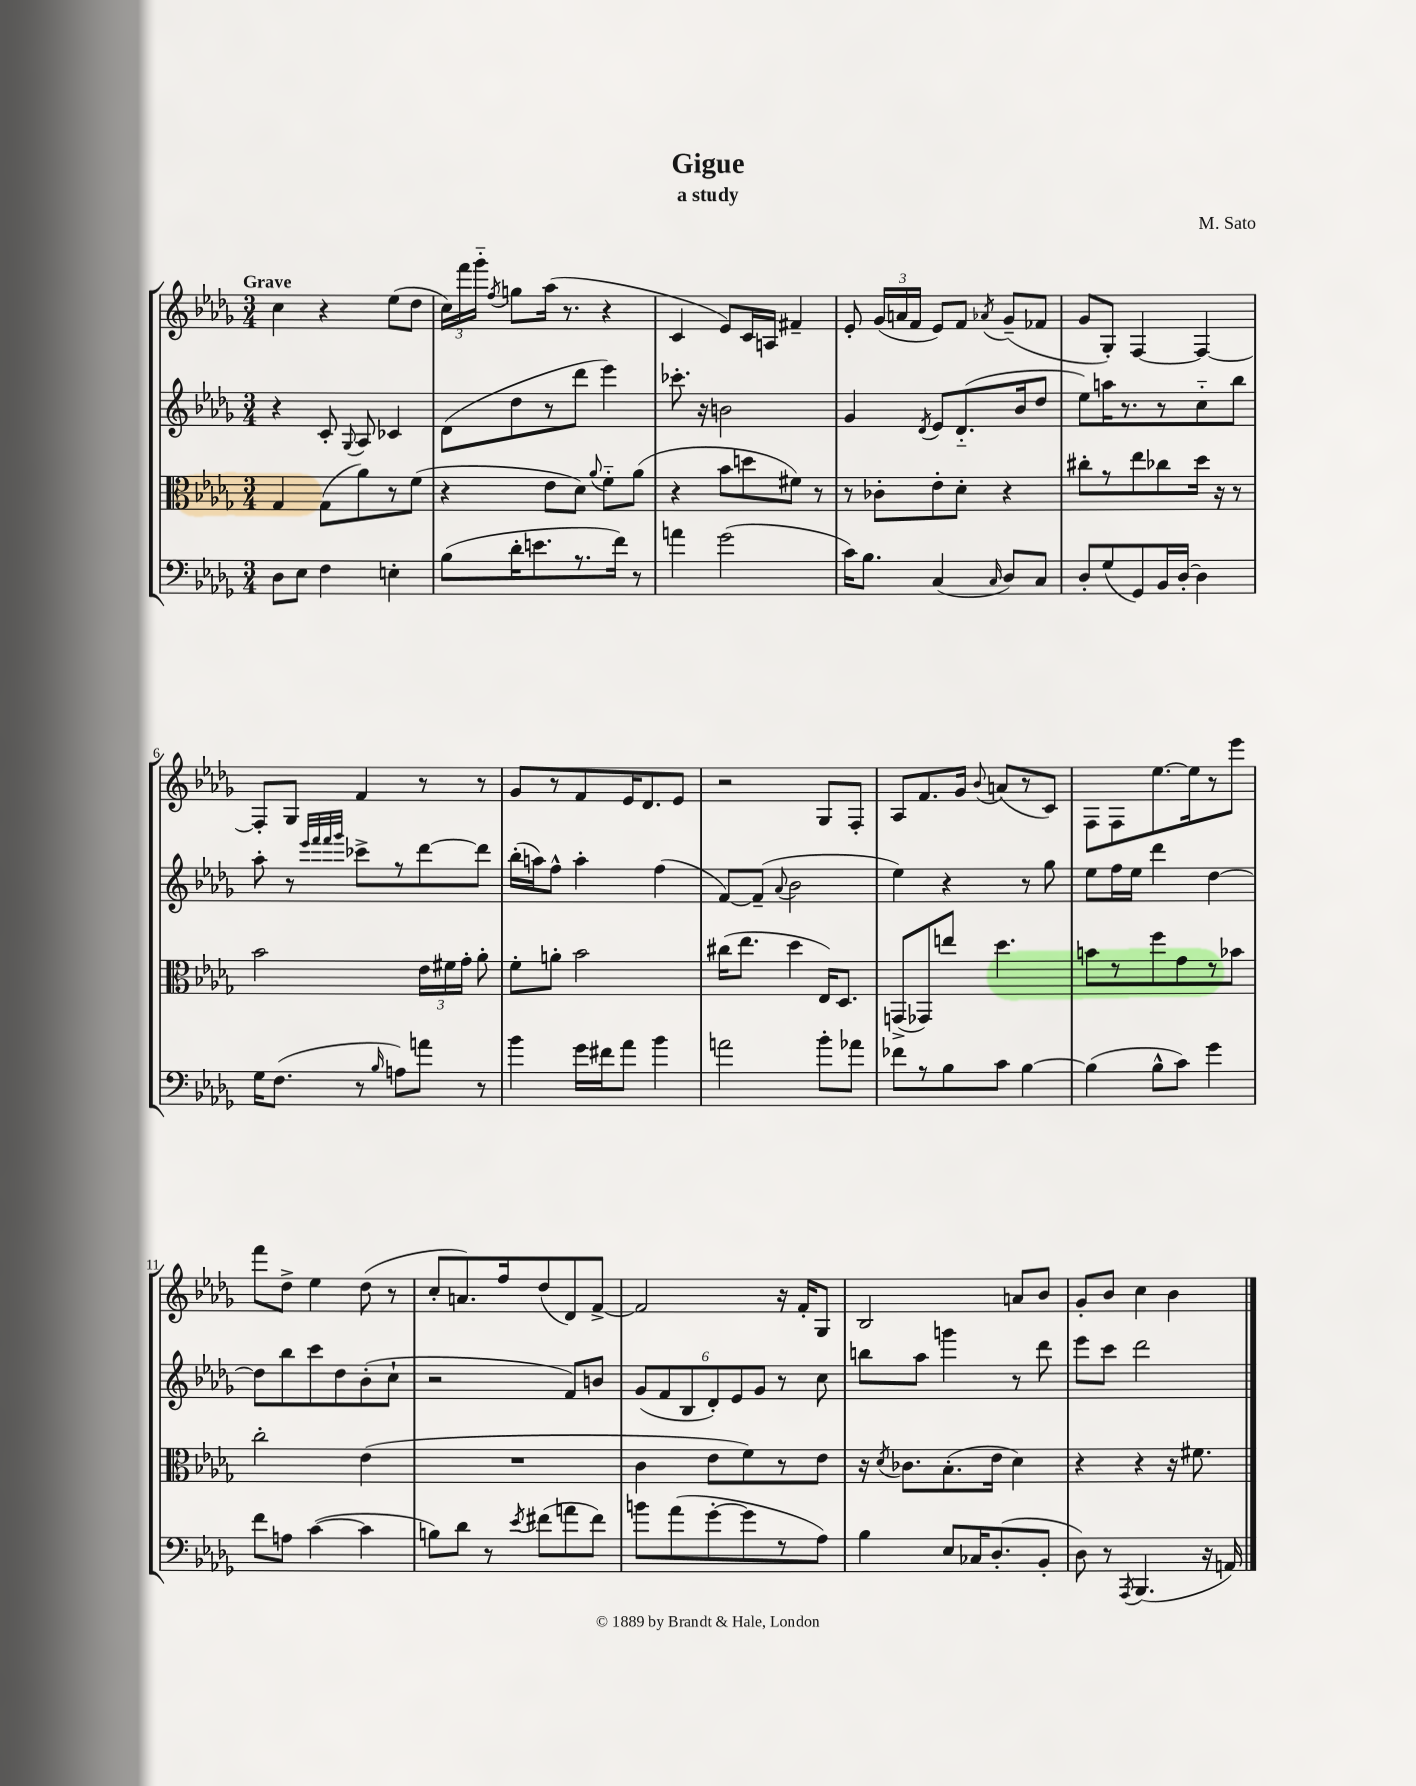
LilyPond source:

\header { title = "Gigue" composer = "M. Sato" subtitle = "a study" }
<<
\new StaffGroup <<
\new Staff = "s0" {
    \clef treble \key des \major \numericTimeSignature \time 3/4 \tempo "Grave"
    \autoBeamOff c''4 r4 ees''8[( des''8] |
    \tuplet 3/2 { c''16[) f'''16 ges'''16]-_ } \acciaccatura { f''8 } g''8[ aes''16]( r8. r4 |
    c'4 ees'8[) c'16 a16] fis'4-- |
    ees'8-. \tuplet 3/2 { ges'16[( a'16 f'16] } ees'8[) f'8] \acciaccatura { aes'8 } ges'8[--( fes'8] |
    ges'8[ ges8]-.) f4~ f4~ |
    f8[-. ges8] f'4 r8 r8 |
    ges'8[ r8 f'8 ees'16 des'8. ees'8] |
    r2 ges8[ f8]-. |
    aes8[ f'8. ges'16] \appoggiatura { bes'8 } a'8[( r8 c'8]) |
    f8[ f8 ees''8.~ ees''16 r8 ees'''8] |
    f'''8[ des''8]-> ees''4 des''8( r8 |
    c''8[-. a'8.) f''16 des''8( des'8) f'8]~-> |
    f'2 r16 f'16[-. ges8] |
    bes2 a'8[ bes'8] |
    ges'8[-. bes'8] c''4 bes'4 \bar "|." |
}
\new Staff = "s1" {
    \clef treble \key des \major \numericTimeSignature \time 3/4
    \autoBeamOff r4 c'8-. \appoggiatura { ges8 } aes8 ces'4 |
    des'8[( des''8 r8 des'''8] ees'''4) |
    ces'''8.-. r16 b'2 |
    ges'4 \acciaccatura { des'8 } ees'8[ des'8.-_( bes'16 des''8] |
    ees''8[) a''16 r8. r8 c''8-_ bes''8] |
    aes''8-. r8 \grace { ees'''32[ f'''32 f'''32 ges'''32] } ces'''8[-> r8 des'''8~ des'''8] |
    bes''16[-.( a''16) f''8]-^ a''4-. f''4( |
    f'8[~) f'8]--( \appoggiatura { aes'8 } bes'2 |
    ees''4) r4 r8 ges''8 |
    ees''8[ f''16 ees''16] des'''4 des''4~ |
    des''8[ bes''8 c'''8 des''8 bes'8-.( c''8]-! |
    r2 f'8[) b'8] |
    \tuplet 6/4 { ges'8[( f'8 bes8 des'8-.) ees'8 ges'8] } r8 c''8 |
    b''8[ aes''8] g'''4 r8 des'''8 |
    ees'''8[ c'''8] des'''2 \bar "|." |
}
\new Staff = "s2" {
    \clef alto \key des \major \numericTimeSignature \time 3/4
    \autoBeamOff ges4 ges8[( aes'8) r8 f'8]( |
    r4 ees'8[ des'8]) \appoggiatura { aes'8 } f'8[-_ aes'8]( |
    r4 bes'8[ d''8 fis'8]) r8 |
    r8 ces'8[-. ees'8-. des'8]-. r4 |
    cis''8[-. r8 ees''8 ces''8 des''16] r16 r8 |
    bes'2 \tuplet 3/2 { ees'16[ fis'16 ges'16]-. } aes'8-. |
    f'8[-. a'8]-. bes'2 |
    cis''16[( ees''8.] des''4 ees16[) des8.] |
    g,8[->( ges,8) e''8] des''4. |
    b'8[ r8 f''8 ges'8 r8 bes'8] |
    c''2-. ees'4( |
    R2. |
    c'4 ees'8[ f'8) r8 ees'8] |
    r16 \acciaccatura { des'8 } ces'8.[ bes8.-.( ees'16] des'4) |
    r4 r4 r16 fis'8. \bar "|." |
}
\new Staff = "s3" {
    \clef bass \key des \major \numericTimeSignature \time 3/4
    \autoBeamOff des8[ ees8] f4 e4-. |
    bes8[( des'16-. e'8. r8. f'16]) r8 |
    a'4 ges'2( |
    c'16[) bes8.] c4( \grace { c16 } des8[) c8] |
    des8[-. ges8( ges,8) bes,16 des16]~-. des4 |
    ges16[ f8.]( r8 \grace { bes16 } a8[) a'8] r8 |
    bes'4 ges'16[ fis'16 aes'8] bes'4 |
    a'2 bes'8[-. aes'8] |
    fes'8[ r8 bes8 c'8] bes4~ |
    bes4( bes8[-^ c'8]) ges'4 |
    f'8[ a8] c'4~( c'4 |
    b8[) des'8] r8 \acciaccatura { ees'8 } fis'8[( a'8 fis'8]) |
    b'8[ aes'8( ges'8~-. ges'8 r8 aes8]) |
    bes4 ees8[ ces16 des8.-.( bes,8]-. |
    des8) r8 \acciaccatura { aes,,8 } bes,,4.( r16 a,16) \bar "|." |
}
>>
>>
